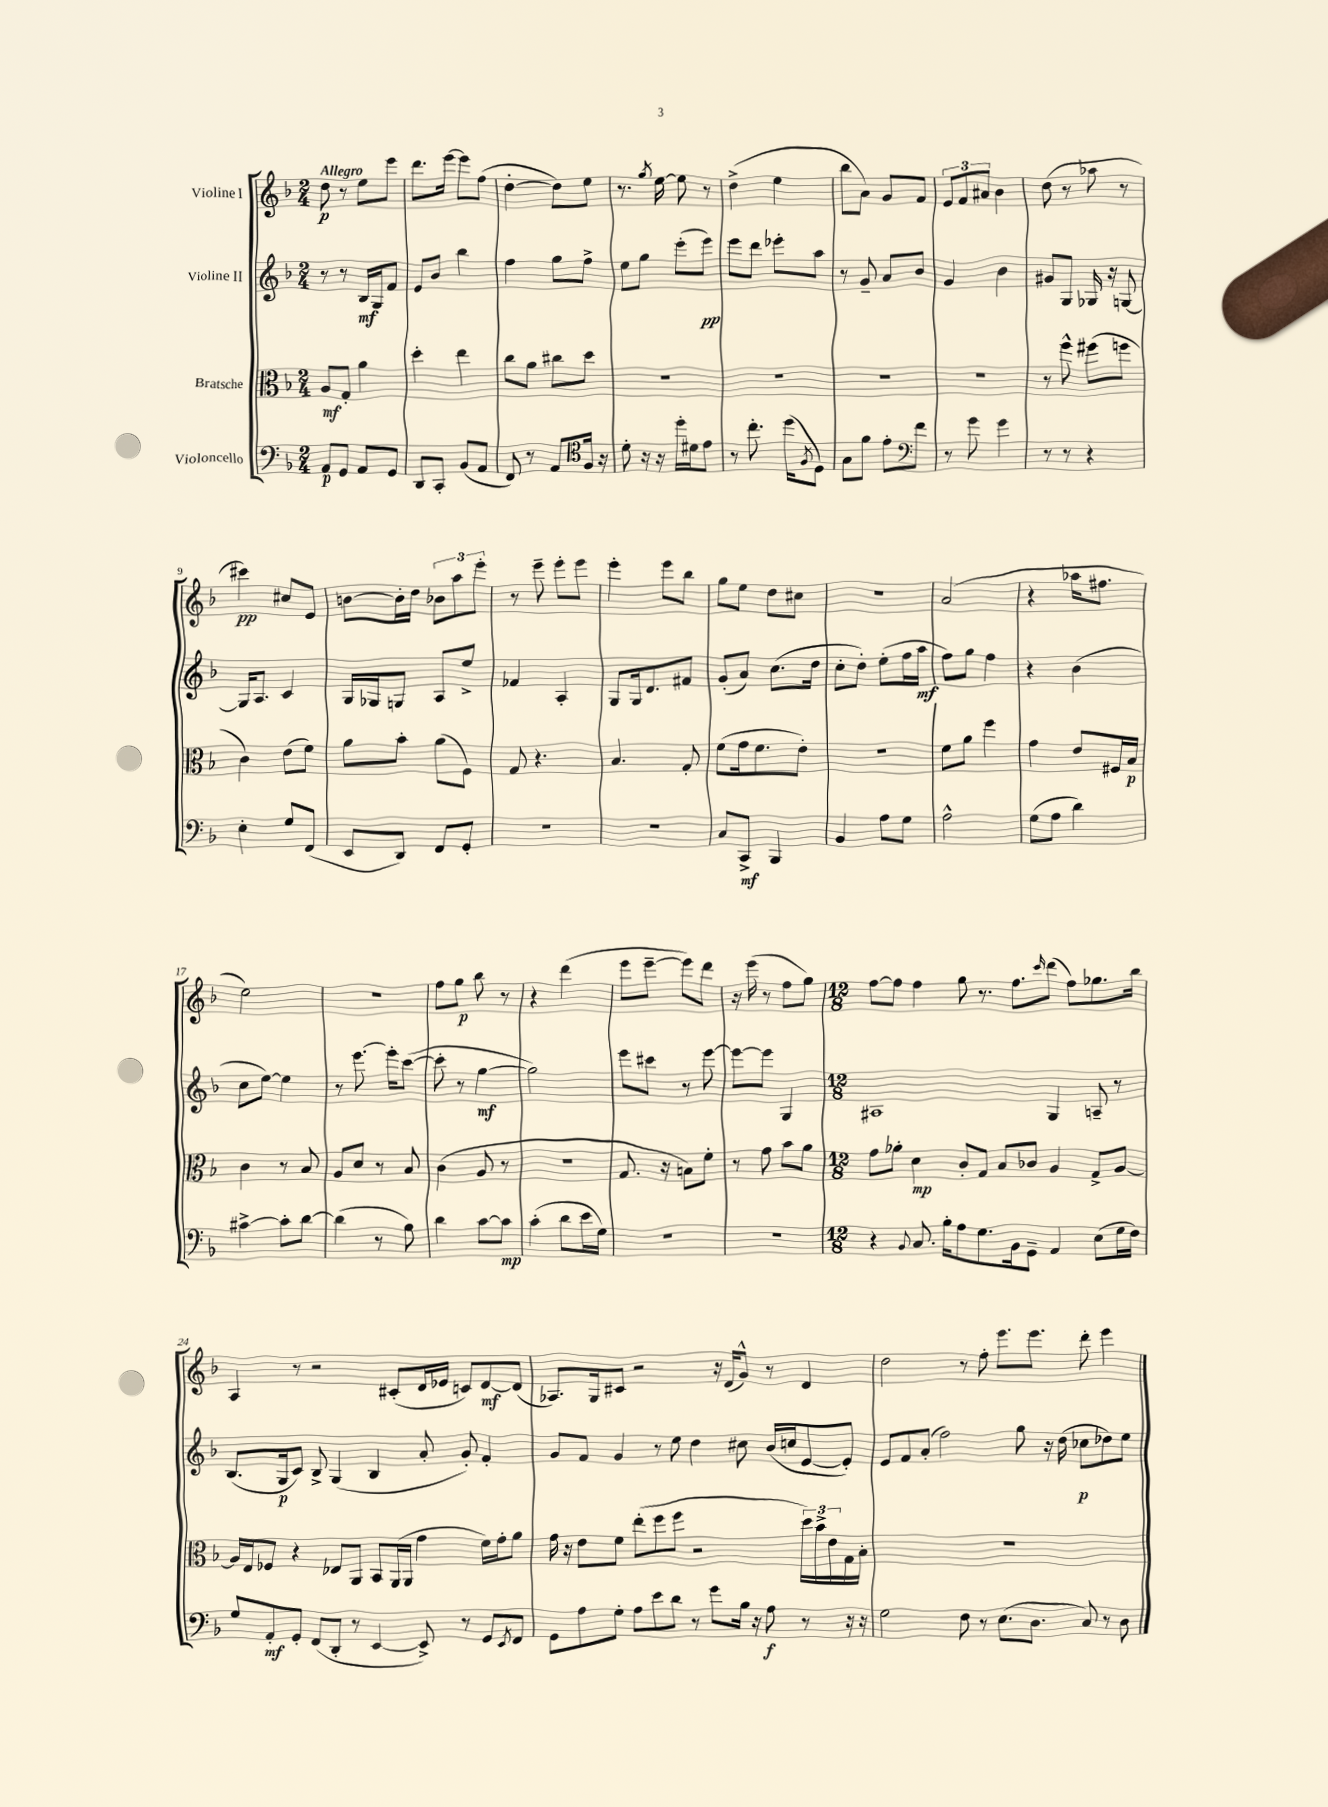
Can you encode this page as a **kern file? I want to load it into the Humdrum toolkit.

**kern	**dynam	**kern	**dynam	**kern	**dynam	**kern	**dynam
*part4	*part4	*part3	*part3	*part2	*part2	*part1	*part1
*staff4	*staff4	*staff3	*staff3	*staff2	*staff2	*staff1	*staff1
*I"Violoncello	*	*I"Bratsche	*	*I"Violine II	*	*I"Violine I	*
*clefF4	*	*clefC3	*	*clefG2	*	*clefG2	*
*k[b-]	*	*k[b-]	*	*k[b-]	*	*k[b-]	*
*M2/4	*	*M2/4	*	*M2/4	*	*M2/4	*
=1	=1	=1	=1	=1	=1	=1	=1
!	!	!	!	!	!	!LO:TX:a:B:t=Allegro	!
8AA/L	p	8A/L	mf	8r	.	8dd\	p
8GG/J	.	8G'/J	.	8r	.	8r	.
8AA/L	.	4a\	.	16B-/LL	mf	8ee\L	.
.	.	.	.	16G/J	.	.	.
8GG/J	.	.	.	8f/J	.	8eee\J	.
=2	=2	=2	=2	=2	=2	=2	=2
8DD/L	.	4dd'\	.	8e/L	.	8.ddd\L	.
8CC'/J	.	.	.	8b-/J	.	.	.
.	.	.	.	.	.	[16eee\Jk	.
(8BB-/L	.	4ee\	.	4bb-\	.	8eee\L]	.
8AA/J	.	.	.	.	.	(8ff\J	.
=3	=3	=3	=3	=3	=3	=3	=3
8FF/)	.	8cc\L	.	4ff\	.	[4dd'\	.
8r	.	8a\J	.	.	.	.	.
8AA/L	.	8cc#X\L	.	8gg\L	.	8dd\L])	.
16F/Jk	.	8dd\J	.	8ff^\J	.	8ee\J	.
16r	.	.	.	.	.	.	.
=4	=4	=4	=4	=4	=4	=4	=4
*clefC4	*	*	*	*	*	*	*
8d'\	.	2r	.	8ee\L	.	8.r	.
16r	.	.	.	8gg\J	.	.	.
.	.	.	.	.	.	8qgg/	.
16r	.	.	.	.	.	[16ee\	.
16dd'\LL	.	.	.	(8eee'\L	.	8ee\]	.
16d#X\J	.	.	.	.	.	.	.
8e\J	.	.	.	8eee\J)	pp	8r	.
=5	=5	=5	=5	=5	=5	=5	=5
8r	.	2r	.	8eee\L	.	(4dd^\	.
8.cc'\	.	.	.	8ddd\J	.	.	.
.	.	.	.	8eee-X'\L	.	4ee\	.
(16dd\KL	.	.	.	.	.	.	.
8qF/	.	.	.	.	.	.	.
8D\J)	.	.	.	8aa\J	.	.	.
=6	=6	=6	=6	=6	=6	=6	=6
8G\L	.	2r	.	8r	.	8bb-\L	.
8f\J	.	.	.	8g~/	.	8a\J)	.
8e'\L	.	.	.	8a/L	.	8g/L	.
8f\J	.	.	.	8b-/J	.	8f/J	.
=7	=7	=7	=7	=7	=7	=7	=7
*clefF4	*	*	*	*	*	*	*
8r	.	2r	.	4g/	.	12e/L	.
.	.	.	.	.	.	12f/	.
8g\	.	.	.	.	.	.	.
.	.	.	.	.	.	12a#X/J	.
4g\	.	.	.	4b-\	.	4b-\	.
=8	=8	=8	=8	=8	=8	=8	=8
8r	.	8r	.	8g#X/L	.	(8dd\	.
8r	.	8ff^^\	.	8G/J	.	8r	.
4r	.	(8ff#X\L	.	16G-X/	.	8aa-X\	.
.	.	.	.	16r	.	.	.
.	.	8ffn\J	.	[8Gn/	.	8r	.
!!LO:LB:g=z
=9	=9	=9	=9	=9	=9	=9	=9
4E'\	.	4c\)	.	16G/KL]	.	4ccc#X\)	pp
.	.	.	.	8.A/J	.	.	.
8G/L	.	(8e\L	.	4c/	.	8cc#X/L	.
(8FF/J	.	8f\J)	.	.	.	8e/J	.
=10	=10	=10	=10	=10	=10	=10	=10
8EE/L	.	8a\L	.	16G/LL	.	[8bn\L	.
.	.	.	.	16G-X/J	.	.	.
8DD/J)	.	8b-'\J	.	8Gn/J	.	16b'\L]	.
.	.	.	.	.	.	16dd\JJ	.
8FF/L	.	(8a\L	.	8A/L	.	12b-X\L	.
.	.	.	.	.	.	12aa\	.
8GG'/J	.	8F\J)	.	8ee^/J	.	.	.
.	.	.	.	.	.	12eee'\J	.
=11	=11	=11	=11	=11	=11	=11	=11
2r	.	8G/	.	4f-X/	.	8r	.
.	.	4.r	.	.	.	8eee~\	.
.	.	.	.	4A'/	.	8eee'\L	.
.	.	.	.	.	.	8eee\J	.
=12	=12	=12	=12	=12	=12	=12	=12
2r	.	4.B-/	.	8G/L	.	4eee'\	.
.	.	.	.	16G/k	.	.	.
.	.	.	.	8.d/	.	.	.
.	.	.	.	.	.	8eee\L	.
.	.	8G'/	.	8f#X/J	.	8bb-\J	.
=13	=13	=13	=13	=13	=13	=13	=13
8C/L	.	(8f\L	.	(8g'/L	.	8gg\L	.
8CC^/J	mf	16g\k	.	8a/J)	.	8ee\J	.
.	.	8.f\	.	.	.	.	.
4BBB-/	.	.	.	(8.cc\L	.	8dd\L	.
.	.	8e'\J)	.	.	.	8cc#X\J	.
.	.	.	.	16dd\Jk	.	.	.
=14	=14	=14	=14	=14	=14	=14	=14
4BB-/	.	2r	.	8cc'\L	.	2r	.
.	.	.	.	8dd'\J)	.	.	.
8A\L	.	.	.	(8ee'\L	.	.	.
8G\J	.	.	.	16ff\L	.	.	.
.	.	.	.	16aa\JJ	mf	.	.
=15	=15	=15	=15	=15	=15	=15	=15
2A^^\	.	8f\L	.	8ff\L)	.	(2a/	.
.	.	8a\J	.	8gg\J	.	.	.
.	.	4ff\	.	4ff\	.	.	.
=16	=16	=16	=16	=16	=16	=16	=16
(8G\L	.	4g\	.	4r	.	4r	.
8A\J	.	.	.	.	.	.	.
4d\)	.	8e/L	.	(4b-\	.	16aa-X\KL	.
.	.	.	.	.	.	8.ff#X\J	.
.	.	16F#X/L	.	.	.	.	.
.	.	16B-/JJ	p	.	.	.	.
!!LO:LB:g=z
=17	=17	=17	=17	=17	=17	=17	=17
[4c#X^\	.	4c\	.	8cc\L	.	2ee\)	.
.	.	.	.	[8ee\J)	.	.	.
8c#'\L]	.	8r	.	4ee\]	.	.	.
[8d\J	.	8B-/	.	.	.	.	.
=18	=18	=18	=18	=18	=18	=18	=18
(4d\]	.	8A/L	.	8r	.	2r	.
.	.	8d/J	.	[8.eee\	.	.	.
8r	.	8r	.	.	.	.	.
.	.	.	.	16eee'\KL]	.	.	.
8B-\)	.	8B-/	.	([8ccc\J	.	.	.
=19	=19	=19	=19	=19	=19	=19	=19
4d\	.	(4c\	.	8ccc'\]	.	8ff\L	.
.	.	.	.	8r	.	8gg\J	p
[8c\L	.	8A/	.	[4gg\	mf	8bb-\	.
8c\J]	mp	8r	.	.	.	8r	.
=20	=20	=20	=20	=20	=20	=20	=20
(4c'\	.	2r	.	2gg\])	.	4r	.
8d\L	.	.	.	.	.	(4ddd\	.
16e\L	.	.	.	.	.	.	.
16G\JJ)	.	.	.	.	.	.	.
=21	=21	=21	=21	=21	=21	=21	=21
2r	.	8.G/	.	8eee\L	.	8eee\L	.
.	.	.	.	8ccc#X\J	.	[8eee~\J	.
.	.	16r	.	.	.	.	.
.	.	8Bn\L)	.	8r	.	8eee\L])	.
.	.	8f'\J	.	[8eee\	.	8ddd\J	.
=22	=22	=22	=22	=22	=22	=22	=22
2r	.	8r	.	8eee\L_	.	16r	.
.	.	.	.	.	.	(16eee\	.
.	.	8g\	.	8eee\J]	.	8r	.
.	.	8b-\L	.	4G/	.	8ff\L	.
.	.	8a\J	.	.	.	8gg\J)	.
=23	=23	=23	=23	=23	=23	=23	=23
*M12/8	*	*M12/8	*	*M12/8	*	*M12/8	*
4r	.	8g\L	.	1A#X	.	[8ff\L	.
.	.	8a-X'\J	.	.	.	8ff\J]	.
8qqBB-/	.	.	.	.	.	.	.
8.C/	.	4d\	mp	.	.	4ff\	.
16B-'\KL	.	.	.	.	.	.	.
8A\	.	8c'/L	.	.	.	8gg\	.
8.G\	.	8G/J	.	.	.	8.r	.
.	.	8B-/L	.	.	.	.	.
16BB-\k	.	.	.	.	.	8.ff\L	.
8GG~\J	.	8c-X/J	.	.	.	.	.
.	.	.	.	.	.	16qqccc/	.
4AA/	.	4A/	.	4G/	.	(8ddd\J	.
.	.	.	.	.	.	8ff\L)	.
(8E\L	.	8G^/L	.	8An~/	.	8.gg-X\	.
16G\L	.	[8A/J	.	8r	.	.	.
16F\JJ)	.	.	.	.	.	16bb-\Jk	.
!!LO:LB:g=z
=24	=24	=24	=24	=24	=24	=24	=24
8G/L	.	16A/LL]	.	(8.B-/L	.	4A/	.
.	.	16E/J	.	.	.	.	.
8AA'/	mf	8F-X/J	.	.	.	.	.
.	.	.	.	16G/k	p	.	.
8GG'/J	.	4r	.	8c/J)	.	8r	.
(8FF/L	.	.	.	8B-^/	.	2r	.
8DD'/J	.	8E-X/L	.	(4G/	.	.	.
8r	.	8AA/J	.	.	.	.	.
[4EE/	.	8BB-/L	.	4B-/	.	.	.
.	.	(16AA/L	.	.	.	(8c#X'/L	.
.	.	16AA/JJ	.	.	.	.	.
8EE^/])	.	4g\	.	8a'/	.	16d/L	.
.	.	.	.	.	.	16e-X/JJ	.
8r	.	.	.	8g'/)	.	8cn/L)	.
8GG/L	.	16f\LL)	.	4f'/	.	[8d/	mf
.	.	16g'\J	.	.	.	.	.
8qEE/	.	.	.	.	.	.	.
8FF/J	.	8a\J	.	.	.	(8d/J]	.
=25	=25	=25	=25	=25	=25	=25	=25
8GG\L	.	16g\	.	8g/L	.	8.A-X/L)	.
.	.	16r	.	.	.	.	.
8A\	.	8e\L	.	8f/J	.	.	.
.	.	.	.	.	.	16G/k	.
8G'\J	.	8f\J	.	4g/	.	8c#X/J	.
8A\L	.	(8ee'\L	.	.	.	2r	.
8e\	.	8ff\	.	8r	.	.	.
8d\J	.	8ff\J	.	8ee\	.	.	.
8r	.	2r	.	4dd\	.	.	.
8g\L	.	.	.	.	.	16r	.
.	.	.	.	.	.	(16d/KL	.
16B-\Jk	.	.	.	8cc#X\	.	8g^^/J)	.
16r	.	.	.	.	.	.	.
8A\	f	.	.	(16b-/LL	.	8r	.
.	.	.	.	16ccn/J	.	.	.
8r	.	24dd\LL)	.	[8e/	.	4d/	.
.	.	24b-^\	.	.	.	.	.
.	.	24e\	.	.	.	.	.
16r	.	16G\	.	8e'/J])	.	.	.
16r	.	16B-'\JJ	.	.	.	.	.
=26	=26	=26	=26	=26	=26	=26	=26
2G\	.	1.r	.	8e/L	.	2dd\	.
.	.	.	.	8f/	.	.	.
.	.	.	.	(8a'/J	.	.	.
.	.	.	.	2ff\)	.	.	.
8F\	.	.	.	.	.	8r	.
8r	.	.	.	.	.	8ff'\	.
(8.E\L	.	.	.	.	.	8.eee\L	.
.	.	.	.	8gg\	.	.	.
8.D\J	.	.	.	.	.	8.eee\J	.
.	.	.	.	16r	.	.	.
.	.	.	.	(16dd\	.	.	.
8C/)	.	.	.	8cc-X\L	p	8ddd'\	.
8r	.	.	.	8dd-X\)	.	4eee\	.
8D\	.	.	.	8ee\J	.	.	.
==	==	==	==	==	==	==	==
*-	*-	*-	*-	*-	*-	*-	*-
